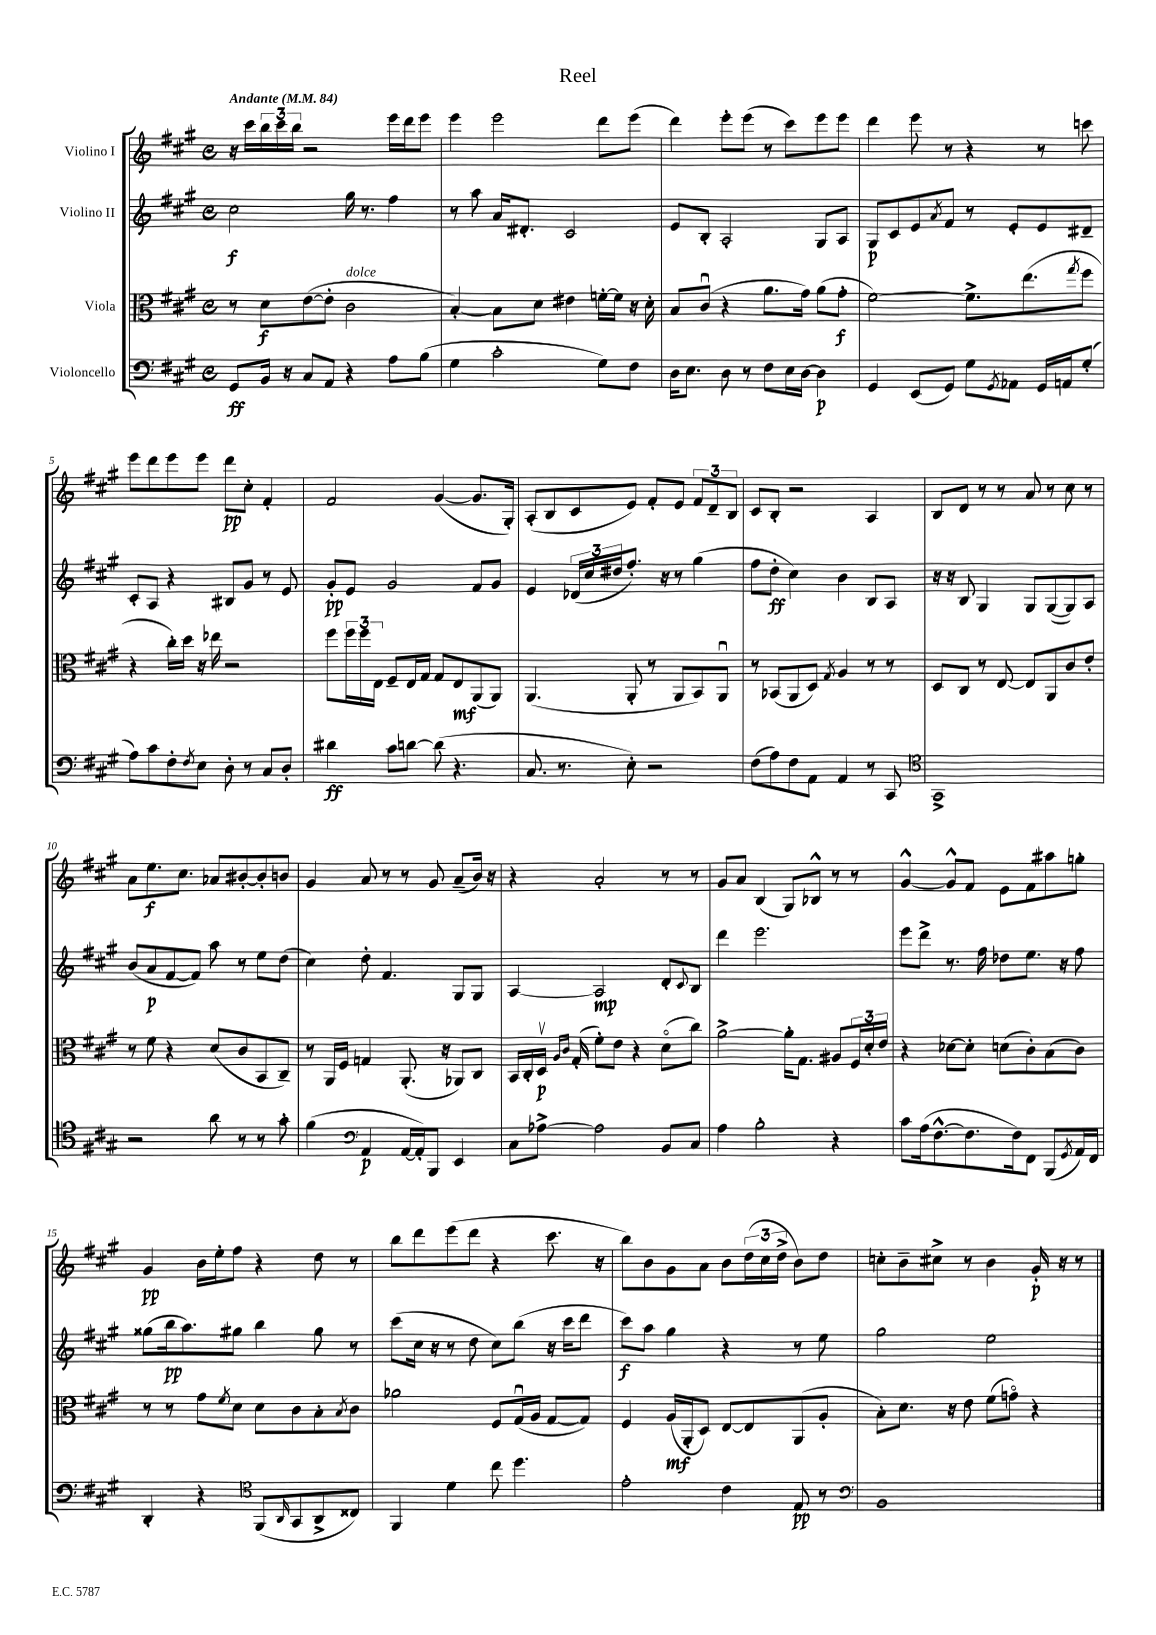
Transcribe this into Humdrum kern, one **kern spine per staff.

**kern	**kern	**kern	**kern
*staff4	*staff3	*staff2	*staff1
*clefF4	*clefC3	*clefG2	*clefG2
*k[f#c#g#]	*k[f#c#g#]	*k[f#c#g#]	*k[f#c#g#]
*M4/4	*M4/4	*M4/4	*M4/4
*met(c)	*met(c)	*met(c)	*met(c)
*MM84	*MM84	*MM84	*MM84
8GG#	8r	2cc#	16r
.	.	.	16ccc#
16BB	8d	.	24bb
.	.	.	24ccc#
16r	.	.	.
.	.	.	24bb
8C#	([8e	.	2r
8AA	8e']	.	.
4r	2c#	16gg#	.
.	.	8.r	.
8A	.	4ff#	16eee
.	.	.	16ddd
(8B	.	.	8eee
=	=	=	=
4G#	[4B')	8r	4eee
.	.	8aa	.
2c#'	8B]	16a	2eee
.	.	8.d#'	.
.	8d	.	.
.	4e#	2c#	.
8G#)	[16f'	.	8ddd
.	16f]	.	.
8F#	16r	.	(8eee
.	16d'	.	.
=	=	=	=
16D	8B	8e	4ddd)
8.E	.	.	.
.	(8c#u	8B'	.
8D	4r	2A'	8eee'
8r	.	.	(8eee
8F#	8.a	.	8r
16E	.	.	8ccc#)
[16D	16g#)	.	.
4D]	(8a	8G#	8eee
.	8g#'	8A	8eee
=	=	=	=
4GG#	[2f#)	8G#	4ddd
.	.	8c#	.
(8EE	.	8e	8eee
.	.	8qa	.
8GG#)	.	8f#	8r
8G#	8.f#^]	8r	4r
8qGG#	.	.	.
8AA-	.	8e'	.
.	(8.ee	.	.
16GG#	.	8e	8r
16AA	.	.	.
.	8qgg#	.	.
(8G#'	8ff#	8d#~	8ccc
=	=	=	=
8A)	4r	8c#'	8eee
8c#	.	8A	8ddd
8F#'	16cc#')	4r	8eee
.	16dd	.	.
8qF#	.	.	.
8E	16r	.	8eee
.	16ee-	.	.
8D'	2r	8B#	8ddd
8r	.	8g#	8cc#'
8C#	.	8r	4f#'
8D'	.	8e	.
=	=	=	=
4d#	8ff#	8g#'	2f#
.	24ff#	8e	.
.	24ff#	.	.
.	24E	.	.
8c#	8F#~	2g#	.
[8d	16E	.	.
.	16G#	.	.
(8d]	8G#	.	([4g#
4.r	8E	.	.
.	(8AA	8f#	8.g#]
.	8AA)	8g#	.
.	.	.	16G#')
=	=	=	=
8.C#	(4.AA	4e	(8A'
.	.	.	8B
8.r	.	.	.
.	.	(24d-	8c#
.	.	24cc#	.
.	.	24dd#	.
8E')	8AA'	8.ff#')	8e)
2r	8r	.	8f#'
.	.	16r	.
.	8AA	8r	8e
.	8BB)	(4gg#	12f#
.	.	.	12d~
.	8AAu	.	.
.	.	.	12B
=	=	=	=
(8F#	8r	8ff#	8c#
8A)	(8BB-	8dd'	8B'
8F#	8AA	4cc#)	2r
8AA	8D)	.	.
.	8qG#	.	.
4AA	4A	4b	.
8r	8r	8B	4A
8CC#	8r	8A	.
=	=	=	=
*clefC4	*	*	*
1GG#^	8D	16r	8B
.	.	16r	.
.	8C#	8B	8d
.	8r	4G#	8r
.	[8E	.	8r
.	8E]	8G#	8a
.	8AA	([8G#	8r
.	8c#	8G#])	8cc#
.	8e'	8A	8r
=	=	=	=
2r	8r	(8b	8a
.	8f#	8a	8.ee
.	4r	[8f#	.
.	.	.	8.cc#
.	.	8f#])	.
8a	(8d	8aa	8a-
8r	8c#	8r	[8b#'
8r	8BB	8ee	8b#']
8g#'	8C#~)	(8dd	8b
=	=	=	=
(4f#	8r	4cc#)	4g#
.	16AA	.	.
.	16F#	.	.
*clefF4	*	*	*
4AA	4G	8dd'	8a
.	.	4.f#	8r
[16AA	(8.AA'	.	8r
16AA'])	.	.	.
8BBB	.	.	8g#
.	16r	.	.
4EE	8AA-)	8G#	(8a~
.	8C#	8G#	16b)
.	.	.	16r
=	=	=	=
8C#	16BB	[4A	4r
.	16C#'	.	.
[8A-^	16Dv	.	.
.	16qqA	.	.
.	16qqc#	.	.
.	(16G#'	.	.
2A-]	8f#')	2A]	2a'
.	8e	.	.
.	4r	.	.
8BB	(8do	8d'	8r
.	.	8qqc#	.
8C#	8cc#)	8B	8r
=	=	=	=
4A	[2a^	4ddd	8g#
.	.	.	8a
2B'	.	2.eee	(4B
.	16a']	.	8G#)
.	8.G#	.	.
.	.	.	8B-^^
4r	8A#	.	8r
.	24F#	.	8r
.	24d'	.	.
.	24e	.	.
=	=	=	=
8c#	4r	8eee	[4g#^^
(16A	.	8ddd^	.
[8.F#^^	.	.	.
.	[8d-	8.r	8g#^^]
8.F#]	8d-']	.	8f#
.	.	16ff#	.
.	(8d	8dd-	8e
16F#)	.	.	.
8FF#	8c#')	8.ee	8f#
(8BBB	(8B	.	8aa#
.	.	16r	.
8qGG#	.	.	.
16AA)	8c#)	8ff#	8gg'
16FF#	.	.	.
=	=	=	=
4DD'	8r	(8gg##	4g#
.	8r	16bb	.
.	.	8.aa)	.
4r	8g#	.	16b
.	.	.	16ee'
.	8qf#	.	.
.	8d	8gg#	8ff#
*clefC4	*	*	*
(8FF#	8d	4bb	4r
16qqAA	.	.	.
8GG#	8c#	.	.
8AA^	8B'	8gg#	8dd
.	8qB	.	.
8C##)	8c#	8r	8r
=	=	=	=
4FF#	2a-	(8ccc#	8bb
.	.	16cc#	8ddd
.	.	16r	.
4d	.	8r	(8eee
.	.	8dd	8ddd
8cc#	8F#	8cc#)	4r
4.dd	(16G#u	(8bb	.
.	16A	.	.
.	[8G#	16r	8.ccc#
.	.	16ccc#	.
.	8G#])	8ddd	.
.	.	.	16r
=	=	=	=
2e'	4F#	8ccc#)	8bb)
.	.	8aa	8b
.	(16A	4gg#	8g#
.	16AA'	.	.
.	8D)	.	8a
4c#	[8E	4r	8b
.	8E]	.	(24dd
.	.	.	24cc#
.	.	.	24dd^
8E	(8AA	8r	8b)
8r	8A'	8ee	8dd
=	=	=	=
*clefF4	*	*	*
1BB	8B')	2gg#	8cc'
.	8.d	.	8b~
.	.	.	8cc#^
.	16r	.	.
.	8e	.	8r
.	(8f#	2ee	4b
.	8go)	.	.
.	4r	.	16g#'
.	.	.	16r
.	.	.	8r
==	==	==	==
*-	*-	*-	*-
